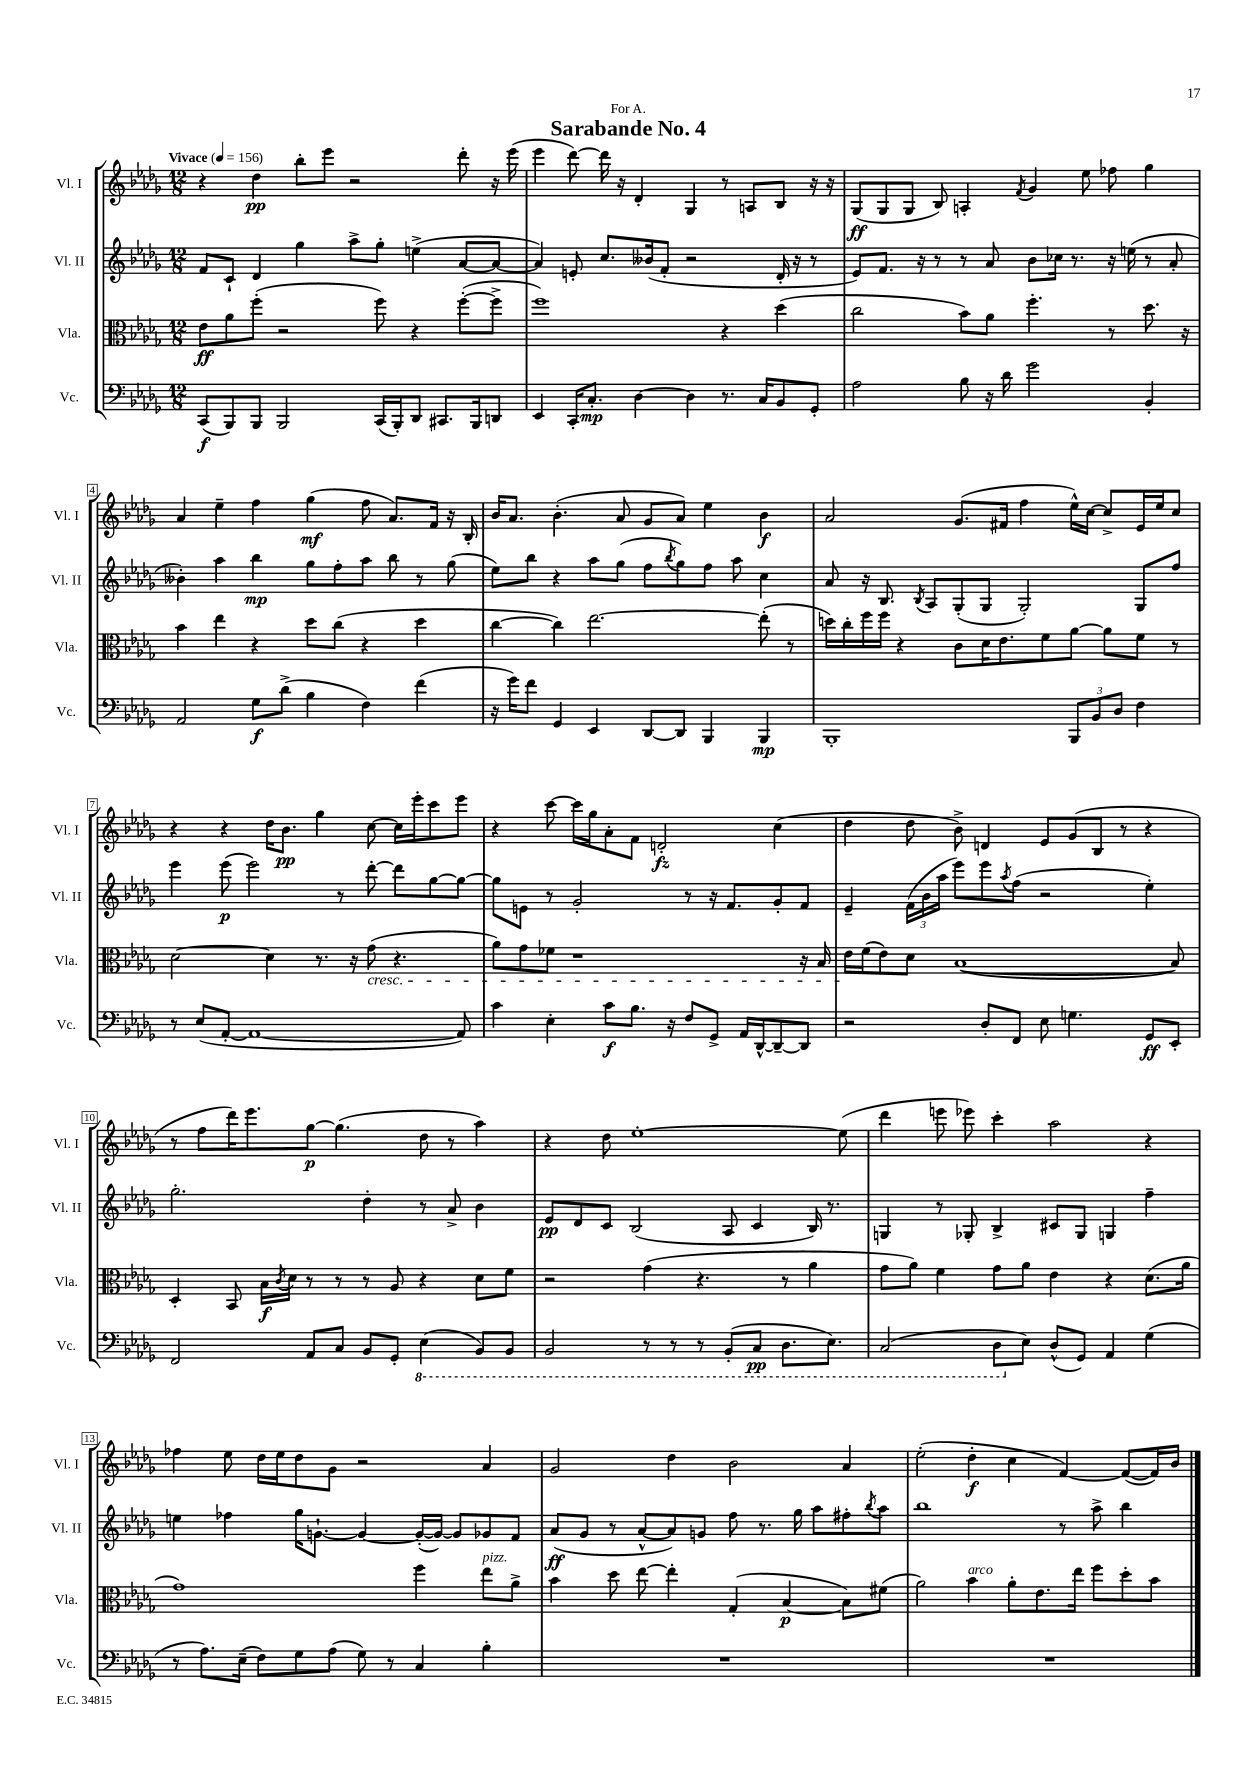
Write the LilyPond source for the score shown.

\header { title = "Sarabande No. 4" dedication = "For A." }
<<
\new StaffGroup <<
\new Staff = "s0" \with { instrumentName = "Vl. I" shortInstrumentName = "Vl. I" } {
    \clef treble \key des \major \numericTimeSignature \time 12/8 \tempo "Vivace" 4 = 156
    r4 des''4\pp bes''8-. ees'''8 r2 des'''8-. r16 ees'''16( |
    ees'''4 des'''8~) des'''16 r16 des'4-. ges4 r8 a8 bes8 r16 r16 |
    ges8\ff( ges8 ges8 bes8) a4-. \acciaccatura { f'8 } ges'4 ees''8 fes''8 ges''4 |
    aes'4 ees''4-- f''4 ges''4\mf( f''8 aes'8.) f'16 r16 bes16-. |
    bes'16 aes'8. bes'4.-.( aes'8 ges'8 aes'8) ees''4 bes'4\f |
    aes'2 ges'8.( fis'16 f''4 ees''16-^) c''16~ c''8-> ees'16 ees''16 c''8 |
    r4 r4 des''16 bes'8.\pp ges''4 c''8~ c''16 ees'''16-. c'''8 ees'''8 |
    r4 c'''8~ c'''16 ges''16 aes'8-. f'8 d'2-.\fz c''4( |
    des''4 des''8 bes'8->) d'4 ees'8 ges'8( bes8 r8 r4 |
    r8 f''8 des'''16) ees'''8. ges''8~\p ges''4.( des''8 r8 aes''4) |
    r4 des''8 ees''1~-. ees''8( |
    des'''4 e'''8 ees'''8) c'''4-. aes''2 r4 |
    fes''4 ees''8 des''16 ees''16 des''8 ges'8 r2 aes'4 |
    ges'2 des''4 bes'2 aes'4 |
    ees''2-.( des''4-.\f c''4 f'4~) f'8~( f'16) bes'16 \bar "|." |
}
\new Staff = "s1" \with { instrumentName = "Vl. II" shortInstrumentName = "Vl. II" } {
    \clef treble \key des \major \numericTimeSignature \time 12/8
    f'8 c'8-! des'4 ges''4 aes''8-> ges''8-. e''4->( aes'8~ aes'8~ |
    aes'4) e'8-. c''8. beses'16( f'8-. r2 des'16-. r16 r8 |
    ees'8) f'8. r16 r8 r8 aes'8 bes'8 ces''16 r8. r16 e''16( r8 aes'8-. |
    beses'4-.) aes''4 bes''4\mp ges''8 f''8-. aes''8 bes''8 r8 ges''8( |
    ees''8) bes''8 r4 aes''8 ges''8( f''8 \acciaccatura { bes''8 } ges''8) f''8 aes''8 c''4 |
    aes'8 r16 bes8. \acciaccatura { bes8 } aes8 ges8-.( ges8 ges2-.) ges8 f''8 |
    ees'''4 ees'''8\p( ees'''2) r8 des'''8~-. des'''8 ges''8~ ges''8~ |
    ges''8 e'8 r8 ges'2-. r8 r16 f'8. ges'8-. f'8 |
    ees'4-- \tuplet 3/2 { f'16( bes'16 aes''16 } ees'''8) ees'''8 \acciaccatura { aes''8 } f''8( r2 ees''4-.) |
    ges''2.-. des''4-. r8 aes'8-> bes'4 |
    ees'8\pp des'8 c'8 bes2( aes8 c'4 bes16) r8. |
    g4 r8 ges8-. bes4-> cis'8 ges8 g4 f''4-- |
    e''4 fes''4 ges''16 g'8.~-! g'4~ g'16~-.( g'16~) g'8 ges'8 f'8 |
    aes'8\ff( ges'8 r8 aes'8~-^ aes'8) g'8 f''8 r8. ges''16 aes''8 fis''8-. \acciaccatura { bes''8 } aes''8 |
    bes''1 r8 aes''8-> bes''4 \bar "|." |
}
\new Staff = "s2" \with { instrumentName = "Vla." shortInstrumentName = "Vla." } {
    \clef alto \key des \major \numericTimeSignature \time 12/8
    ees'8\ff aes'8 f''8-.( r2 f''8) r4 f''8~-.( f''8-> |
    f''1) r4 des''4( |
    c''2 bes'8) aes'8 f''4.-. r8 des''8. r16 |
    bes'4 ees''4 r4 des''8 c''8( r4 des''4 |
    c''4~ c''4) ees''2.~ ees''8-.( r8 |
    d''16) c''16-. f''16 f''16 r4 c'8 des'16 ees'8. f'8 aes'8~ aes'8 f'8 r8 |
    des'2~ des'4 r8. r16 ges'8\cresc( r4. |
    aes'8) ges'8 fes'8 r1 r16 bes16 |
    ees'16\! f'16( ees'8) des'8 bes1~( bes8) |
    des4-. bes,8 bes16\f \acciaccatura { c'8 } des'16 r8 r8 r8 aes8 r4 des'8 f'8 |
    r2 ges'4( r4. r8 aes'4 |
    ges'8 aes'8) f'4 ges'8 aes'8 ees'4 r4 des'8.( aes'16 |
    ges'1) f''4 ees''8^\markup { \italic "pizz." } aes'8-> |
    bes'4 des''8 ees''8~ ees''4-. ges4-.( bes4~\p bes8) fis'8( |
    aes'2) bes'4^\markup { \italic "arco" } aes'8-. ees'8. ees''16 f''8 des''8-. bes'8 \bar "|." |
}
\new Staff = "s3" \with { instrumentName = "Vc." shortInstrumentName = "Vc." } {
    \clef bass \key des \major \numericTimeSignature \time 12/8
    c,8\f( bes,,8) bes,,8 bes,,2 c,16( bes,,16-.) des,8 cis,8. bes,,16 d,8 |
    ees,4 c,16-. c8.-.\mp des4~ des4 r8. c16 bes,8 ges,8-. |
    aes2 bes8 r16 des'16 ges'2 bes,4-. |
    aes,2 ges8\f des'8->( bes4 f4) f'4( |
    r16 ges'16) f'8 ges,4 ees,4 des,8~ des,8 bes,,4 bes,,4\mp |
    bes,,1-. \tuplet 3/2 { bes,,8 bes,8 des8 } f4 |
    r8 ees8( aes,8~-. aes,1~ aes,8) |
    c'4 ees4-. c'8\f bes8. r16 f8 ges,8-> aes,16 des,16~-^ des,8~-- des,8 |
    r2 des8-. f,8 ees8 g4. ges,8\ff ees,8-. |
    f,2 aes,8 c8 bes,8 ges,8-. \ottava #-1 ees,4( bes,,8) bes,,8 |
    bes,,2 r8 r8 r8 bes,,8-.( c,8\pp des,8. ees,8.) |
    c,2( des,8 \ottava #0 ees8) des8-^( ges,8) aes,4 ges4( |
    r8 aes8.) ees16--( f8) ges8 aes8( ges8) r8 c4 bes4-. |
    R1. |
    R1. \bar "|." |
}
>>
>>
\layout { \context { \Score \override BarNumber.stencil = #(make-stencil-boxer 0.1 0.3 ly:text-interface::print) } }
